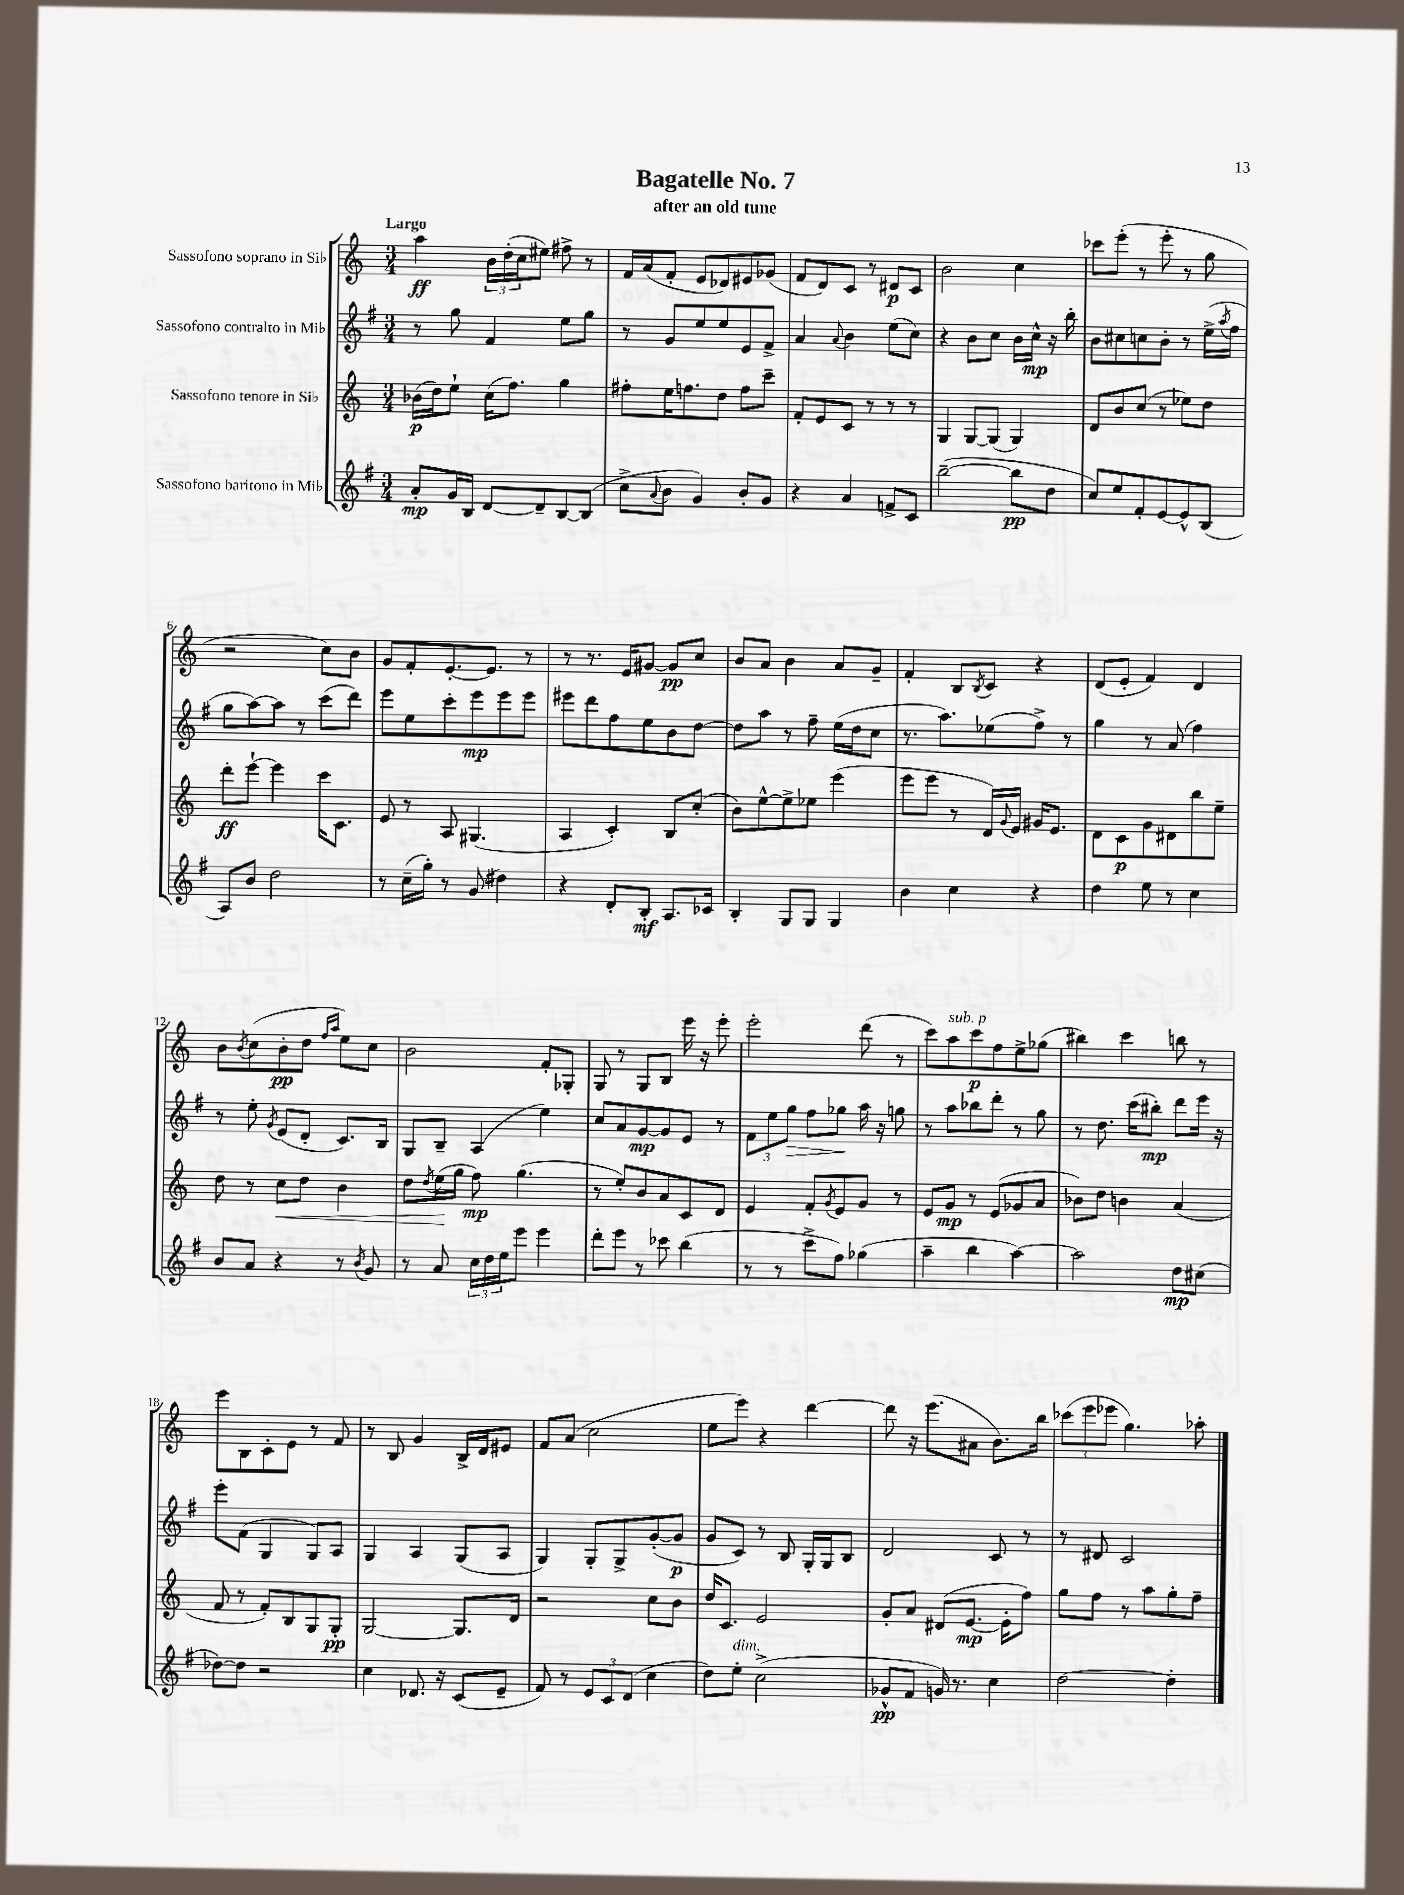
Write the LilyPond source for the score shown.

\header { title = "Bagatelle No. 7" subtitle = "after an old tune" }
<<
\new StaffGroup <<
\new Staff = "s0" \with { instrumentName = "Sassofono soprano in Sib" } {
    \clef treble \key c \major \numericTimeSignature \time 3/4 \tempo "Largo"
    a''4\ff \tuplet 3/2 { b'16 d''16-.( c''16 } eis''8) fis''8-> r8 |
    f'16 a'16( f'8-. e'8 des'8) eis'8 ges'8( |
    f'8 d'8) c'8 r8 dis'8\p c'8 |
    b'2 c''4 |
    ces'''8 e'''8-.( r8 e'''8-. r8 g''8 |
    r2 c''8) b'8 |
    g'8 f'8-. e'8.~-. e'8. r8 |
    r8 r8. e'16 gis'8~ gis'8\pp c''8 |
    b'8 a'8 b'4 a'8 g'8-- |
    f'4-. b8 \acciaccatura { b8 } c'8 r4 |
    d'8( e'8-. f'4) d'4 |
    b'8 \acciaccatura { b'8 } c''8( b'8-.\pp d''8 \grace { f''16 a''16 } e''8) c''8 |
    b'2 f'8-. ges8-. |
    g8 r8 g8 b8 e'''16 r16 e'''8-. |
    e'''2-. d'''8( r8 |
    c'''8) a''8^\markup { \italic "sub. p" } c'''8\p f''8 e''8-> ges''8( |
    bis''4) c'''4 b''8 r8 |
    e'''8 b8 c'8-. e'8 r8 f'8 |
    r8 b8 g'4 b16-> d'16 eis'8 |
    f'8 a'8( c''2 |
    e''8 e'''8) r4 d'''4~ |
    d'''8 r16 e'''8.( ais'8 b'8.) b''16 |
    \tuplet 3/2 { ces'''8( e'''8 ees'''8 } g''4.) aes''8-. \bar "|." |
}
\new Staff = "s1" \with { instrumentName = "Sassofono contralto in Mib" } {
    \clef treble \key g \major \numericTimeSignature \time 3/4
    r8 g''8 fis'4 e''8 g''8 |
    r8 g'8 e''8 e''8 e'8 fis'8-> |
    a'4 \appoggiatura { a'8 } b'4 e''8( c''8) |
    r4 b'8 c''8 b'16 c''16-^\mp r16 b''16-. |
    b'8 cis''8 c''8 b'8-. r8 e''16->( \acciaccatura { a''8 } fis''16 |
    g''8 a''8~) a''8 r8 c'''8( d'''8) |
    e'''8 e''8 c'''8-. e'''8\mp e'''8 e'''8 |
    eis'''8 d'''8 fis''8 e''8 b'8 d''8~ |
    d''8 a''8 r8 fis''8-- e''16( d''16 c''8 |
    r8. a''8.) ees''8( fis''8->) r8 |
    g''4 r8 a'8( fis''4) |
    r8 e''8-. \acciaccatura { g'8 } e'8( d'8-. c'8.) b16 |
    g8 b8-- a4( e''4) |
    c''8 a'8 g'8~\mp g'8 e'8 r8 |
    \tuplet 3/2 { fis'8 e''8 g''8\> } fis''8 ges''8\! a''16 r16 g''8 |
    r8 a''8 bes''8 d'''8-. r8 g''8 |
    r8 d''8. c'''16( bis''8-.\mp) d'''8 e'''16 r16 |
    e'''8-. fis'8( g4 g8) a8 |
    g4 a4 g8( a8 |
    g4) g8-. g8-> g'8~-.( g'8\p |
    g'8 c'8) r8 b8 g16-. g16 b8 |
    d'2 c'8 r8 |
    r8 dis'8 c'2 \bar "|." |
}
\new Staff = "s2" \with { instrumentName = "Sassofono tenore in Sib" } {
    \clef treble \key c \major \numericTimeSignature \time 3/4
    bes'16\p( d''16) e''8-! c''16( f''8.) g''4 |
    fis''8-. e''16 f''8. d''8 f''8 c'''8-- |
    f'8-. e'8 c'8 r8 r8 r8 |
    g4 g8~ g8( g4) |
    d'8 b'8 c''8( r8 ees''8) d''8 |
    d'''8-.\ff e'''8~-! e'''4 c'''16 c'8. |
    e'8 r8 a8 gis4.( |
    a4 c'4-.) b8 c''8-.( |
    b'8) e''8~-^ e''8-> ees''8 e'''4( |
    e'''8 e'''8 r8 d'16) \appoggiatura { g'8 } e'16 gis'16 e'8. |
    d'8 c'8\p g'8 dis'8 b''8 e''8-- |
    d''8 r8 c''8\< d''8 b'4 |
    d''8 \acciaccatura { d''8 } e''16\!( g''16 f''8\mp) g''4.( |
    r8 e''8-.) b'8 a'8 c'8 d'8 |
    e'4 f'8-. \acciaccatura { g'8 } e'8 g'8 r8 |
    e'8 g'8\mp r8 e'8( ges'8 a'8 |
    bes'8) d''8 b'4 a'4( |
    f'8 r8 f'8-.) b8 g8 g8-.\pp |
    g2~ g8. d'16 |
    r2 c''8 b'8 |
    d''16 c'8. e'2 |
    g'8-. a'8 dis'8( e'8.~\mp e'16-. f''8) |
    g''8 f''8 r8 a''8 g''8-. f''8-- \bar "|." |
}
\new Staff = "s3" \with { instrumentName = "Sassofono baritono in Mib" } {
    \clef treble \key g \major \numericTimeSignature \time 3/4
    a'8-.\mp g'16 b16 d'8~ d'8-- b8~ b8( |
    c''8-> \appoggiatura { a'8 } b'8 g'4) b'8-. g'8 |
    r4 a'4 f'8-> c'8 |
    b''2~--( b''8\pp d''8 |
    c''8) e''8 fis'8-. e'8~ e'8-^ b8( |
    a8) b'8 d''2 |
    r8 c''16--( g''16-.) r8 g'8( dis''4) |
    r4 d'8-. b8-.\mf a8. ces'16 |
    b4-. g8 g8 g4 |
    b'4 c''4 r4 |
    d''4 e''8 r8 c''4 |
    b'8 a'8 r4 r8 \acciaccatura { b'8 } g'8 |
    r8 a'8 \tuplet 3/2 { c''16 d''16 e''16 } e'''8 e'''4 |
    d'''8-. e'''8 r8 ces'''8 b''4( |
    r8 r8 c'''8-> fis''8) ges''4( |
    a''4-- b''4 a''4~) |
    a''2 d''8\mp cis''8( |
    des''8~) des''8 r2 |
    c''4 des'8. r16 c'8( e'8-- |
    fis'8) r8 \tuplet 3/2 { e'8 c'8 d'8( } c''4 |
    d''8) e''8-.^\markup { \italic "dim." } c''2->( |
    ges'8-^\pp fis'8 g'16) r8. c''4 |
    d''2~ d''4-. \bar "|." |
}
>>
>>
